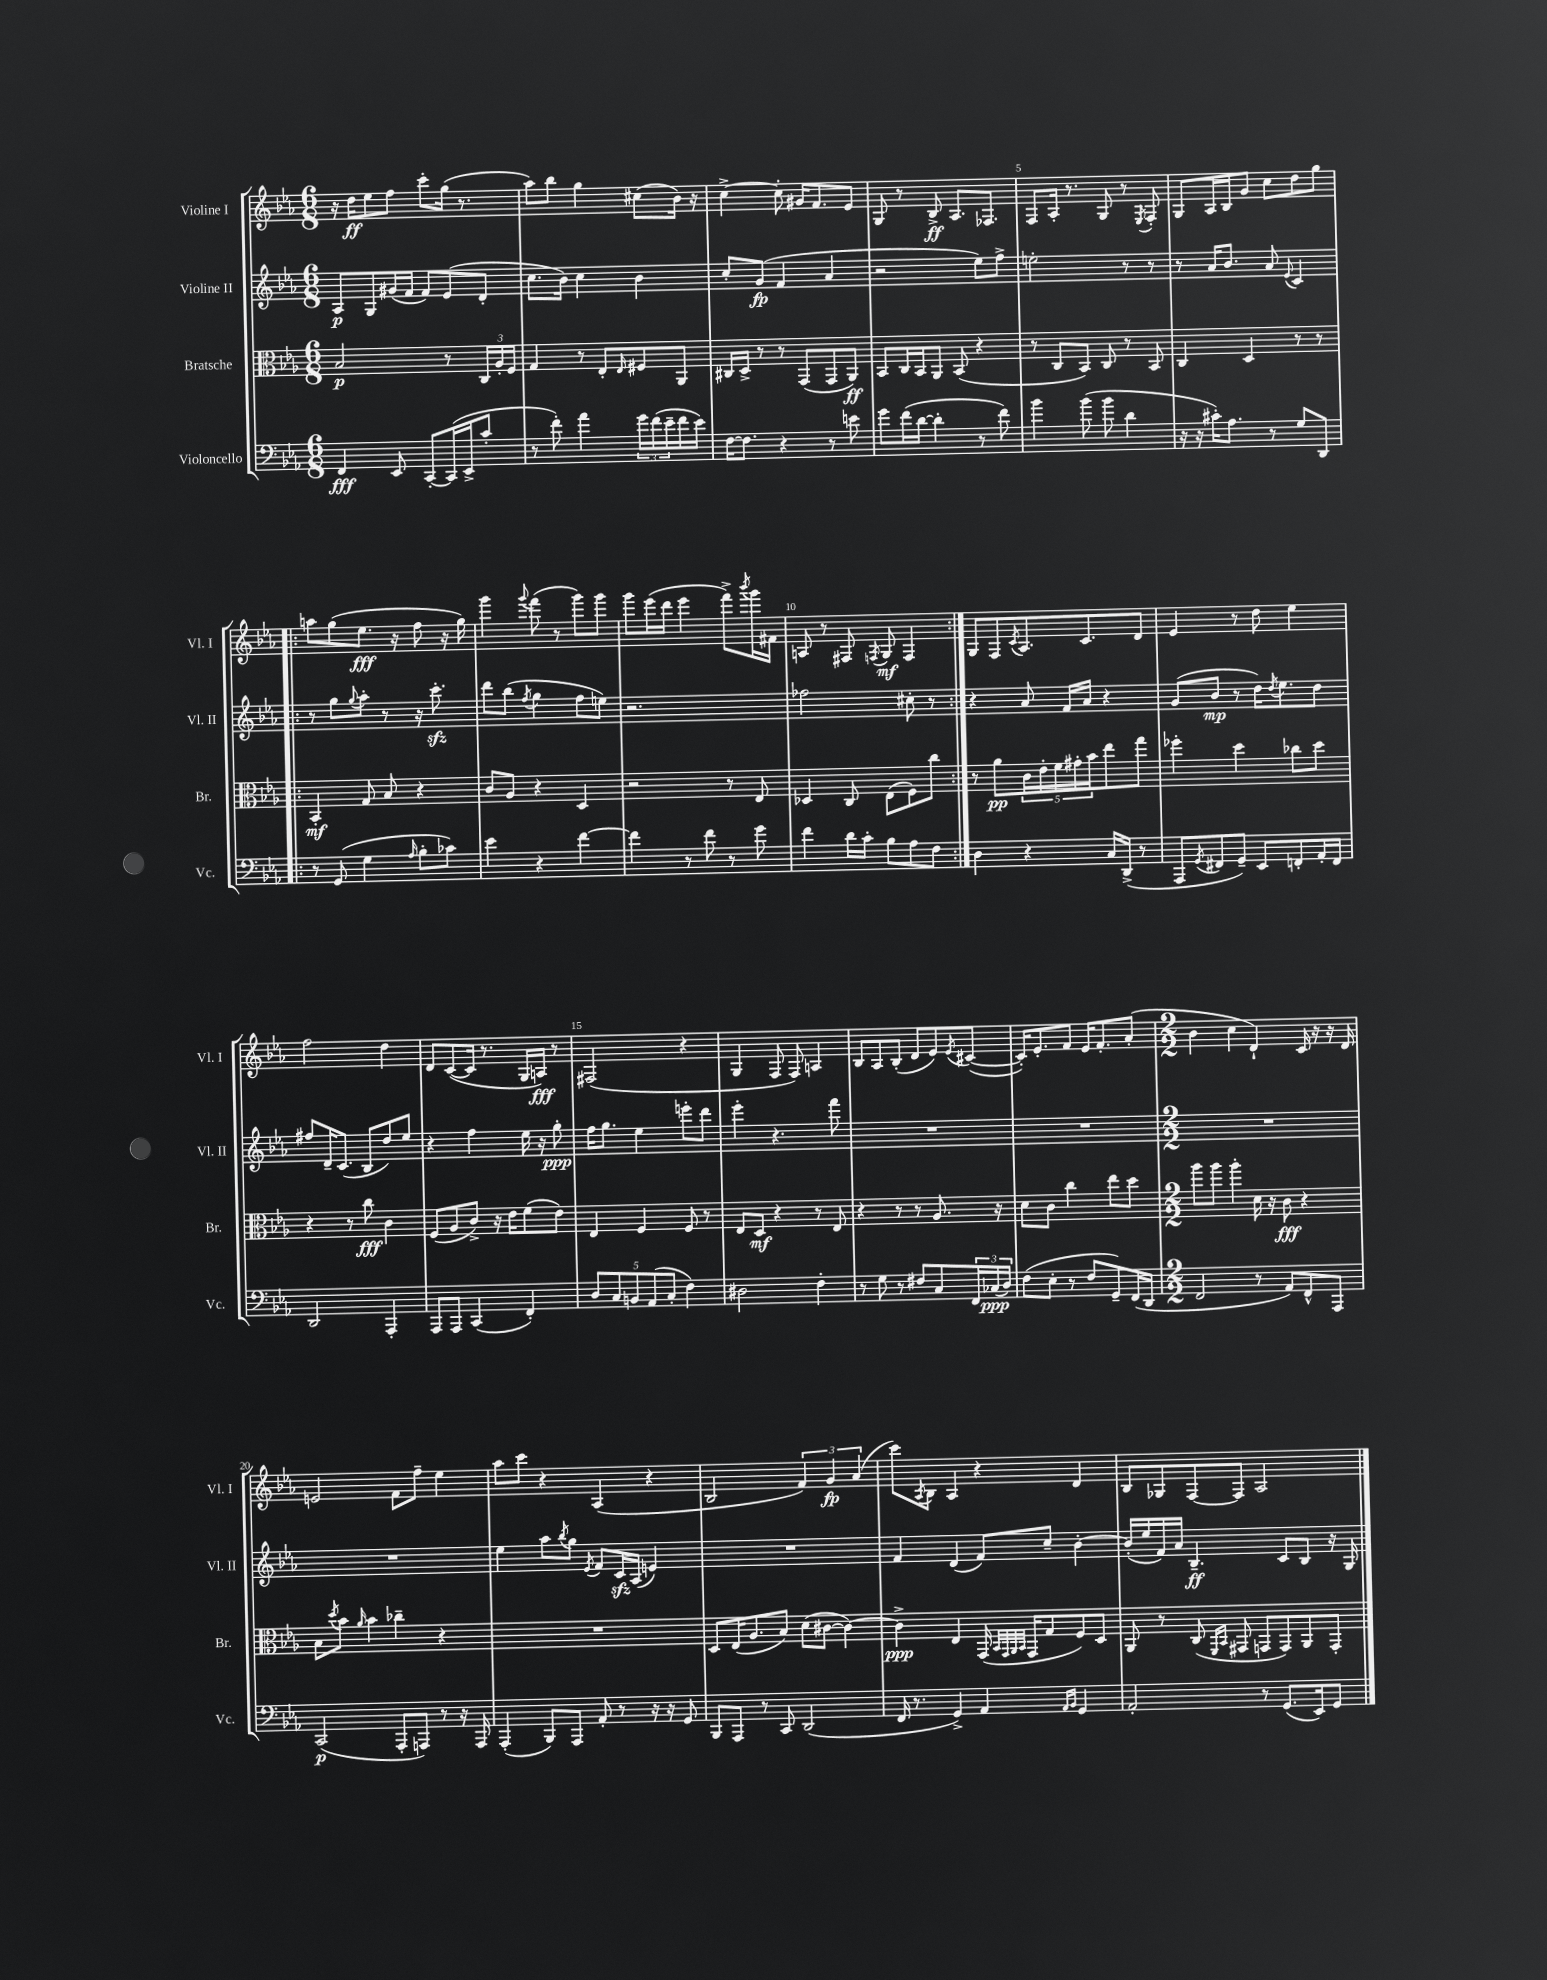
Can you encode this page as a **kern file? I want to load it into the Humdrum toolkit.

**kern	**kern	**kern	**kern
*staff4	*staff3	*staff2	*staff1
*clefF4	*clefC3	*clefG2	*clefG2
*k[b-e-a-]	*k[b-e-a-]	*k[b-e-a-]	*k[b-e-a-]
*M6/8	*M6/8	*M6/8	*M6/8
4FF/	2B-/	8A-/L	16r
.	.	.	16dd\LK
.	.	8G/	8ee-\
8EE-/	.	(16g#/L	8ff\J
.	.	16f/JJ	.
[8CC'/L	.	8f/L)	8ccc'\L
(16CC/]L	8r	(8e-/	(16gg\Jk
16EE-^/J	.	.	8.r
8c'/J	24C/LL	8d'/J	.
.	24A-'/	.	.
.	24F/JJ	.	.
=	=	=	=
8r	4G/	8.cc\L	8aa-\L)
8f'\)	.	.	8bb-\J
.	.	16b-\Jk)	.
4a-\	8r	4cc\	4gg\
.	8E-'/L	.	.
.	16qqE-/	.	.
24g\LL	8F#/	4b-\	(8cc#\L
(24f\	.	.	.
24e-~\	.	.	.
16f\	8AA-/J	.	16b-\Jk)
16e-\JJ)	.	.	16r
=	=	=	=
[16F\LK	16C#/LL	8cc'/L	[4cc^\
8.F\]J	16D^/JJ	.	.
.	8r	(8g/J	.
4r	8r	4f/	8cc'\]
.	(8GG/L	.	16g#/LK
.	.	.	8.f/
8r	8GG/	4a-/	.
8e\	8AA-/J)	.	8e-/J
=	=	=	=
8g\L	8BB-/L	2r	8G/
(16f\L	16C/L	.	8r
[16d\JJ	16BB-/J	.	.
4d'\]	8AA-/J	.	8B-^/
.	(8BB-/	.	8.A-/L
8r	4r	8ee-\L)	.
.	.	.	8.F-/J
8f\)	.	8ff^\J	.
=	=	=	=
4b-\	8r	2ee'\	8F/L
.	8C/L	.	16A-'/Jk
.	.	.	8.r
(8b-\	8BB-/J)	.	.
8b-\	8C/	.	8G/
4d\	8r	8r	8r
.	.	.	8qE-/
.	8BB-/	8r	8F'/
=	=	=	=
16r	4C/	8r	8G/L
16r	.	.	.
16c#'\LK)	.	16a-/LK	16A-/L
8.A-\J	.	8.b-/J	16B-/J
.	4D/	.	8g/J
8r	.	8a-/	8cc\L
.	.	8qqe-/	.
8G/L	8r	4c/	8dd\
8DD/J	8r	.	8gg\J
=!|:	=!|:	=!|:	=!|:
8r	4BB-'/	8r	8aa\L
(8GG/	.	8gg\L	(8gg\
.	.	8qqgg/	.
4G\	8G/	8aa-'\J	8.ee-\J
.	8B-/	8r	.
.	.	.	16r
16qqA-/	.	.	.
8B-'\L	4r	16r	8ff\
.	.	8.ccc'\	.
8c-\J)	.	.	16r
.	.	.	16gg\)
=	=	=	=
4e-\	8c/L	8ddd\L	4ggg\
.	8A-/J	(8bb-\J	.
.	.	8qff/	8qqggg/
4r	4r	4gg\	(8fff\
.	.	.	8r
[4f\	4D/	8ff\L	8ggg\L)
.	.	8ee\J)	8ggg\J
=	=	=	=
4f\]	2r	2.r	8ggg\L
.	.	.	(16eee-\L
.	.	.	16ddd\JJ
8r	.	.	4eee-\
8f\	.	.	.
8r	8r	.	8fff^\L)
.	.	.	8qbbb-/
8g\	8E-/	.	16ggg\L
.	.	.	16f#\JJ
=	=	=	=
4f\	4D-/	2ff-\	8A/
.	.	.	8r
16d\LL	8C/	.	8F#/
16c'\JJ	.	.	.
.	.	.	8qF/
8B-\L	(8E-\L	.	8G/
8A-\	8F\)	8cc#'\	4F/
8F\J	8cc\J	8r	.
=:|!	=:|!	=:|!	=:|!
4D\	8r	4r	8G/L
.	8a-\L	.	8F/
.	.	.	8qc/
4r	20c\L	8a-/	8.A-/
.	20e-'\	.	.
.	20f\	.	.
.	.	16f/LL	.
.	20g#'\	.	.
.	.	16a-/JJ	8.c/
.	20b-\J	.	.
16C/LL	8ee-\	4r	.
(16DD^/JJ	.	.	.
8r	8gg\J	.	8d/J
=	=	=	=
8AAA-/L	4ff-'\	(8g/L	4e-/
8qGG/	.	.	.
8FF#/	.	8b-/J	.
8GG~/J)	4dd\	8r	8r
8EE-/L	.	16dd\LK)	8dd\
.	.	8qdd/	.
.	.	8.ee-\	.
8FF'/	8cc-\L	.	4ee-\
16AA-'/L	8dd\J	8dd\J	.
16FF/JJ	.	.	.
=	=	=	=
2DD/	4r	8ff#/L	2ff\
.	.	16d~/K	.
.	.	(8.c/J	.
.	8r	.	.
.	8cc\	8B-/L	.
4AAA-'/	4c\	8dd/)	4dd\
.	.	8ee-/J	.
=	=	=	=
8AAA-/L	(8F/L	4r	8d/L
8AAA-/J	8A-/	.	([8c/
(4CC/	8c^/J)	4ff\	16c/]Jk
.	.	.	8.r
.	16r	.	.
.	16e-\LK	.	.
4FF'/)	(8f\	16ee-\	16G/LL
.	.	16r	16A/JJ)
.	8e-\J)	8gg'\	8r
=	=	=	=
10D/L	4E-/	16ff\LK	(2F#/
.	.	8.gg\J	.
10C/	.	.	.
10BB/	.	.	.
.	4F/	4ee-\	.
(10AA-/	.	.	.
10C'/J	.	.	.
4F\)	8F/	8eee'\L	4r
.	8r	8ddd\J	.
=	=	=	=
2D#\	8E-/L	4eee-'\	4G/
.	8D/J	.	.
.	4r	4.r	8F/
.	.	.	8F/)
4F'\	8r	.	4A/
.	8E-/	8fff\	.
=	=	=	=
8r	4r	2.r	8B-/L
8G\	.	.	8A-/
8r	8r	.	(8B-'/J
8F#/L	8r	.	8d/L
8C/	8.A-/	.	8e-/)
.	.	.	8qe-/
24FF/L	.	.	([8c#/J
(24C-/	.	.	.
.	16r	.	.
24D/JJ)	.	.	.
=	=	=	=
(8F\L	8d\L	2.r	16c#'/]LK)
.	.	.	8.e-'/
8E-'\J	8c\J	.	.
8r	4cc\	.	8f/J
8F/L	.	.	16e-/LK
.	.	.	8.f'/
8GG~/)	8ee-\L	.	.
(16FF/L	8dd\J	.	(8a-'/J
16DD/JJ	.	.	.
=	=	=	=
*M2/2	*M2/2	*M2/2	*M2/2
2FF/	8aa-\L	1r	4b-\
.	8aa-\J	.	.
.	4aa-'\	.	4cc\
8r	16d\	.	4d`/)
.	16r	.	.
8AA-/L)	8c\	.	.
8FF^^/	4r	.	16c/
.	.	.	16r
8AAA-/J	.	.	16r
.	.	.	16d/
=	=	=	=
(2CC/	8B-\L	1r	2e/
.	8qdd/	.	.
.	8b-\J	.	.
.	16qqa-/	.	.
.	4b-\	.	.
8AAA-'/L	4cc-~\	.	8f\L
8AAA/J)	.	.	8ff~\J
8r	4r	.	4ee-\
16r	.	.	.
16AAA/	.	.	.
=	=	=	=
(4AAA-'/	1r	4ee-\	8aa-\L
.	.	.	8ccc\J
8BBB-/L)	.	8aa-\L	4r
.	.	8qbb-/	.
8AAA-/J	.	8gg\J	.
.	.	8qe-/	.
8AA-'/	.	8f/L	(4A-/
8r	.	16c/L	.
.	.	(16A-/JJ	.
16r	.	4e/)	4r
16r	.	.	.
8GG/	.	.	.
=	=	=	=
8BBB-/L	8D/L	1r	2B-/
8AAA-/J	(16E-/K	.	.
.	8.A-/	.	.
8r	.	.	.
8CC/	8B-/J)	.	.
(2DD/	(8d\L	.	6f/)
.	[8c#\J	.	.
.	.	.	6g/
.	4c#\_)	.	.
.	.	.	(6a-/
=	=	=	=
16FF/	4c#^\]	4f/	8ccc\L)
8.r	.	.	.
.	.	.	8qA-/
.	.	.	8B-\J
4GG^/)	4E-/	(4d/	4A-/
4AA-/	(16GG/	8f/L)	4r
.	32qqBB-/LLL	.	.
.	32qqGG/	.	.
.	32qqAA-/	.	.
.	32qqBB-/JJJ	.	.
.	16GG/LK	.	.
.	8G/	8cc~/J	.
16qqAA-/LL	.	.	.
16qqBB-/JJ	.	.	.
4GG/	8F/)	[4b-'\	4d/
.	8D/J	.	.
=	=	=	=
2AA-'/	8AA-/	(16b-'/]LL	8B-/L
.	.	16ee-/	.
.	8r	16f/)	8G-/
.	.	16a-/JJ	.
.	(8C/	4.B-~/	[8F/
.	16qqFF/LL	.	.
.	16qqBB-/JJ	.	.
.	8GG#/	.	8F/]J
8r	8GG/L	.	2A-/
(8.GG/L	8GG/)	8c/L	.
.	8AA-/	8B-/J	.
16EE-/k)	.	.	.
8GG/J	8GG'/J	16r	.
.	.	16G/	.
==	==	==	==
*-	*-	*-	*-
